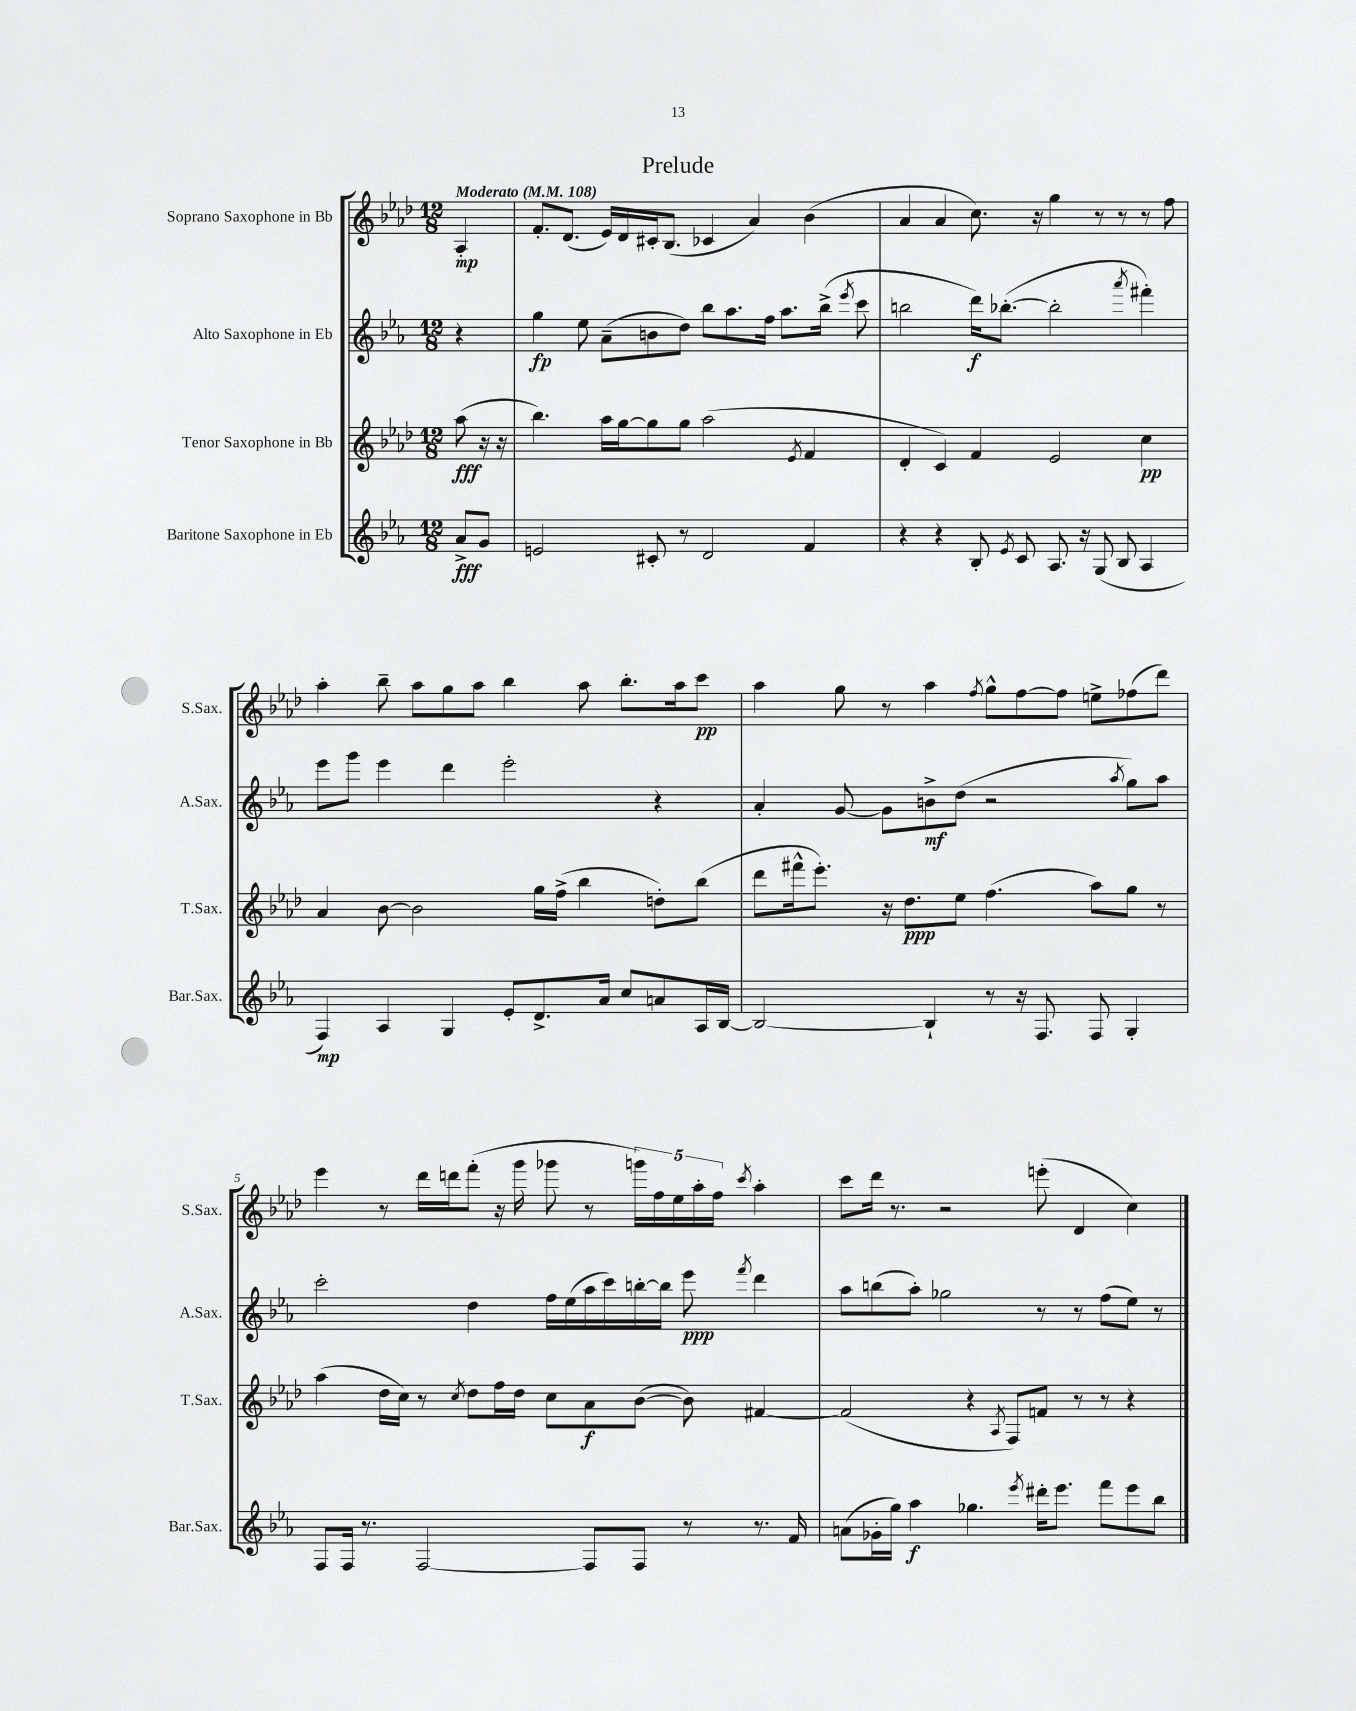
\header { title = "Prelude" }
<<
\new StaffGroup <<
\new Staff = "s0" \with { instrumentName = "Soprano Saxophone in Bb" shortInstrumentName = "S.Sax." } {
    \clef treble \key aes \major \numericTimeSignature \time 12/8 \partial 4 \tempo "Moderato" 4 = 108
    \autoBeamOff aes4-.\mp |
    f'8.[-. des'8.]( ees'16[) des'16 cis'16-. bes8.]( ces'4 aes'4) bes'4( |
    aes'4 aes'4 c''8.) r16 g''4 r8 r8 r8 f''8 |
    aes''4-. bes''8-- aes''8[ g''8 aes''8] bes''4 aes''8 bes''8.[-. aes''16 c'''8]\pp |
    aes''4 g''8 r8 aes''4 \acciaccatura { f''8 } g''8[-^ f''8~ f''8] e''8[-> fes''8( des'''8]) |
    ees'''4 r8 des'''16[ d'''16 f'''8]-.( r16 g'''16 ges'''8 r8 \tuplet 5/4 { g'''16[) f''16 ees''16 aes''16-. f''16] } \acciaccatura { c'''8 } aes''4-. |
    c'''8[ des'''16] r8. r2 e'''8-.( des'4 c''4) \bar "|." |
}
\new Staff = "s1" \with { instrumentName = "Alto Saxophone in Eb" shortInstrumentName = "A.Sax." } {
    \clef treble \key ees \major \numericTimeSignature \time 12/8 \partial 4
    \autoBeamOff r4 |
    g''4\fp ees''8 aes'8[--( b'8 d''8]) bes''8[ aes''8. f''16] aes''8.[ bes''16]->( \acciaccatura { ees'''8 } c'''8 |
    b''2 d'''16[\f) bes''8.]~-.( bes''2-. \acciaccatura { aes'''8 } fis'''4-.) |
    ees'''8[ g'''8] ees'''4 d'''4 ees'''2-. r4 |
    aes'4-. g'8~ g'8[ b'8->\mf d''8]( r2 \acciaccatura { aes''8 } g''8[) aes''8] |
    c'''2-. d''4 f''16[ ees''16( aes''16 c'''16) b''16~-. b''16] ees'''8\ppp \acciaccatura { f'''8 } d'''4 |
    aes''8[ b''8( aes''8]-.) ges''2 r8 r8 f''8[( ees''8]) r8 \bar "|." |
}
\new Staff = "s2" \with { instrumentName = "Tenor Saxophone in Bb" shortInstrumentName = "T.Sax." } {
    \clef treble \key aes \major \numericTimeSignature \time 12/8 \partial 4
    \autoBeamOff aes''8\fff( r16 r16 |
    bes''4.) aes''16[ g''16~ g''8 g''8] aes''2( \acciaccatura { ees'8 } f'4 |
    des'4-. c'4) f'4 ees'2 c''4\pp |
    aes'4 bes'8~ bes'2 g''16[ f''16]->( bes''4 d''8[-.) bes''8]( |
    des'''8[ fis'''16-^ ees'''8.]-.) r16 des''8.[\ppp ees''8] f''4.( aes''8[) g''8] r8 |
    aes''4( des''16[ c''16]) r8 \acciaccatura { c''8 } des''8[ f''16 des''16] c''8[ aes'8\f bes'8]~( bes'8) fis'4~ |
    fis'2( r4 \acciaccatura { aes8 } f8[) f'8] r8 r8 r4 \bar "|." |
}
\new Staff = "s3" \with { instrumentName = "Baritone Saxophone in Eb" shortInstrumentName = "Bar.Sax." } {
    \clef treble \key ees \major \numericTimeSignature \time 12/8 \partial 4
    \autoBeamOff aes'8[->\fff g'8] |
    e'2 cis'8-. r8 d'2 f'4 |
    r4 r4 bes8-. \acciaccatura { ees'8 } c'8 aes8. r16 g8( bes8 aes4 |
    f4\mp) aes4 g4 ees'8[-. d'8.-> aes'16] c''8[ a'8 aes16 bes16]~ |
    bes2~ bes4-! r8 r16 f8. f8 g4-. |
    f8[ f16] r8. f2~ f8[ f8] r8 r8. f'16 |
    a'8[( ges'16-. g''16]) aes''4\f ges''4. \acciaccatura { ees'''8 } dis'''16[-. ees'''8.] f'''8[ ees'''8 bes''8] \bar "|." |
}
>>
>>
\layout { \context { \Score \override BarNumber.break-visibility = ##(#f #t #t) barNumberVisibility = #(every-nth-bar-number-visible 5) } }
